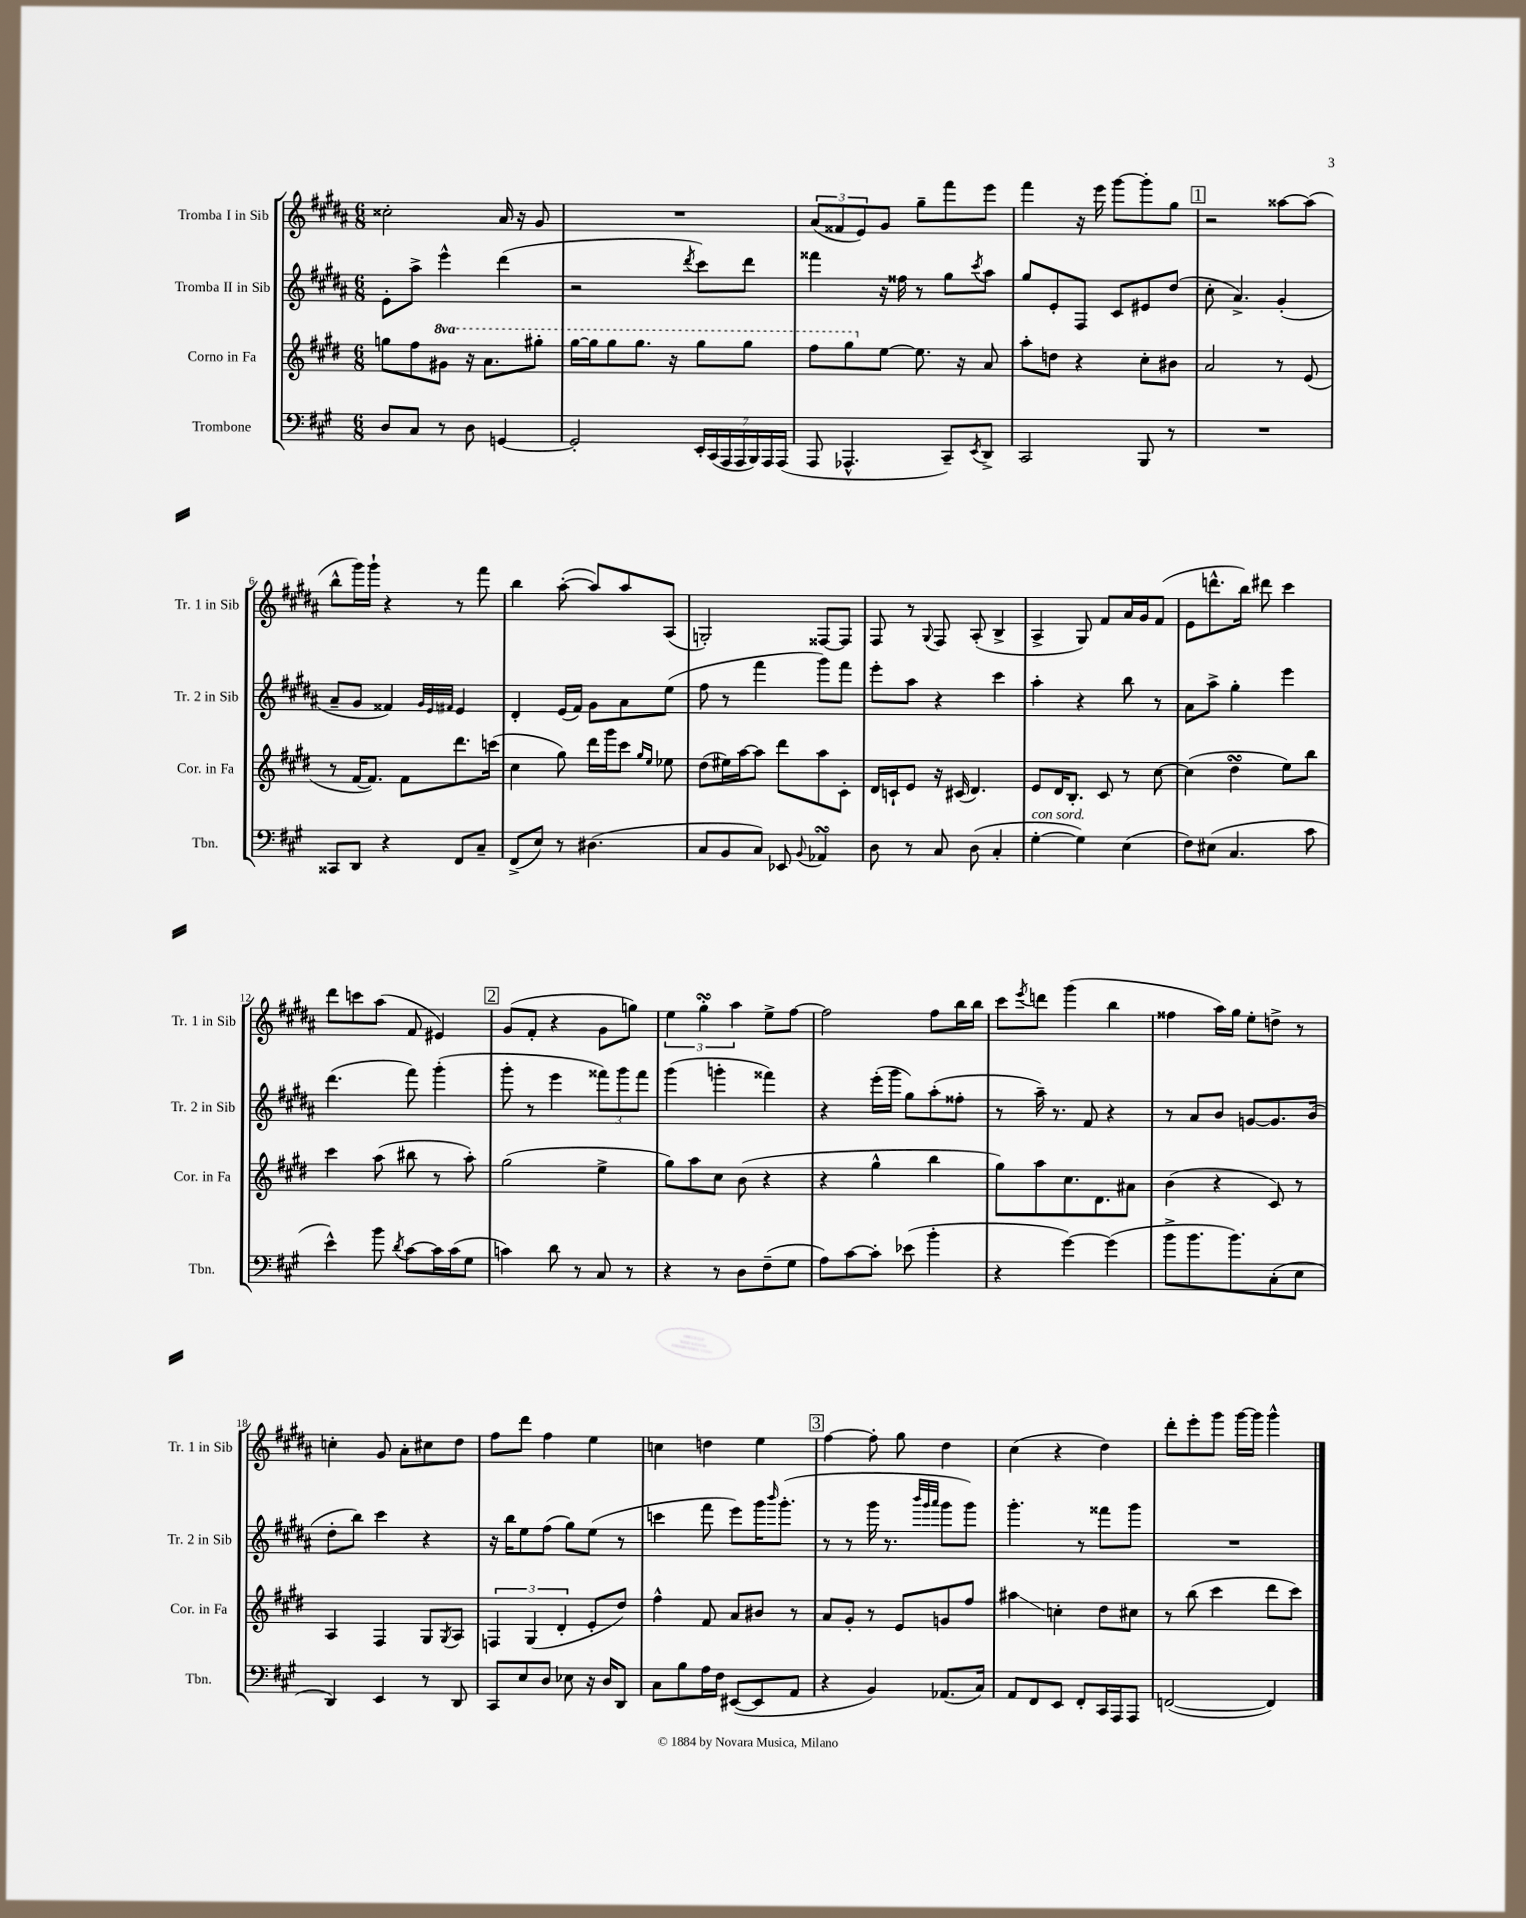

**kern	**kern	**kern	**kern
*staff4	*staff3	*staff2	*staff1
*clefF4	*clefG2	*clefG2	*clefG2
*k[f#c#g#]	*k[f#c#g#d#]	*k[f#c#g#d#a#]	*k[f#c#g#d#a#]
*M6/8	*M6/8	*M6/8	*M6/8
8D	8gg	8e'	2cc##'
8C#	8ff#	8aa#^	.
8r	8gg#	4eee^^	.
8D	16r	.	.
.	8.aa	.	.
[4GG	.	(4ddd#	16a#
.	.	.	16r
.	8ggg#'	.	8g#
=	=	=	=
2GG']	[16ggg#	2r	2.r
.	16ggg#]	.	.
.	8ggg#	.	.
.	8.ggg#	.	.
.	16r	.	.
.	.	8qddd#	.
28EE'	8ggg#	8ccc#)	.
(28CC#	.	.	.
28AAA	.	.	.
28AAA	.	.	.
.	8ggg#	8ddd#	.
28BBB)	.	.	.
28AAA	.	.	.
(28AAA	.	.	.
=	=	=	=
8AAA	8fff#	4fff##	(12a#
.	.	.	12f##
4.AAA-^^	8ggg#	.	.
.	.	.	12e)
.	[8ee	16r	8g#
.	.	16ff##	.
.	8.ee]	8r	8gg#~
8CC#~)	.	8gg#	8fff#
.	16r	.	.
8qEE	.	8qccc#	.
8DD^	8a	8aa#	8eee
=	=	=	=
2CC#	8aa'	8gg#	4fff#
.	8dd	8e'	.
.	4r	8F#	16r
.	.	.	16eee
.	.	8c#	[8ggg#
8BBB	8cc#'	8e#	8ggg#']
8r	8b#	(8dd#	8gg#
=	=	=	=
2.r	2a	8cc#'	2r
.	.	4.a#^)	.
.	8r	(4g#'	[8aa##
.	(8e	.	(8aa##]
=	=	=	=
8CC##	8r	8a#~	8bb^^
8DD	[16f#	8g#	16ggg#)
.	8.f#])	.	16ggg#`
4r	.	4f##)	4r
.	8f#	.	.
.	.	32qqg#	.
.	.	32qqe	.
.	.	32qqf#	.
8FF#	8.ddd#	4e	8r
8C#~	.	.	8fff#
.	(16ccc	.	.
=	=	=	=
(8FF#^	4cc#	4d#'	4bb
8E)	.	.	.
8r	8gg#)	(16e	([8aa#'
.	.	16f#)	.
(4.D#	16ddd#	8g#	8aa#])
.	16ggg#	.	.
.	8ccc#	8a#	8aa#
.	16qqgg#	.	.
.	16qqee	.	.
.	8ee-	(8ee	(8A#
=	=	=	=
8C#	(8dd#	8ff#	2G')
8BB	16ee#)	8r	.
.	[16aa	.	.
8C#)	8aa]	4fff#	.
8EE-	8ddd#	.	.
8qqBB	.	.	.
4AA-	8aa	8ggg#)	[8F##
.	8c#'	8fff#	8F##]
=	=	=	=
8D	16d#	8eee'	8F#
.	16c`	.	.
8r	8e	8aa#	8r
.	.	.	8qqG#
8C#	16r	4r	8F#
.	(16c#	.	.
(8D	4.d#)	.	(8A#'
4C#'	.	4ccc#	4B^
=	=	=	=
[4G#'	8e	4aa#'	4A#^
.	16d#	.	.
.	8.B'	.	.
4G#])	.	4r	8G#)
.	8c#	.	8f#
(4E	8r	8bb	16a#
.	.	.	16g#
.	[8cc#	8r	(8f#
=	=	=	=
8F#)	(4cc#]	8a#	8e
(8E#	.	8aa#^	8.ddd^^
4.C#	4dd#	4gg#'	.
.	.	.	16bb)
.	.	.	8ddd#
.	8ee)	4eee	4ccc#
8c#	8bb	.	.
=	=	=	=
4e^^)	4ccc#	(4.ddd#	8ddd#
.	.	.	8ccc
8b	(8aa	.	(8aa#
8qd	.	.	.
[8c#	8bb#	8fff#)	8f#
16c#]	8r	(4ggg#'	4e#)
(16c#	.	.	.
8G#	8aa')	.	.
=	=	=	=
4c)	(2gg#	8ggg#'	(8g#
.	.	8r	8f#'
8d	.	4eee	4r
8r	.	.	.
8C#	4ee^	12fff##)	8g#
.	.	12ggg#	.
8r	.	.	8gg)
.	.	12fff##	.
=	=	=	=
4r	8gg#)	(4ggg#	6ee
.	8aa	.	.
.	.	.	6gg#'
8r	8cc#	4ggg'	.
.	.	.	6aa#
8D	(8b	.	.
(8F#~	4r	4fff##)	8ee^
8G#	.	.	[8ff#
=	=	=	=
8A)	4r	4r	2ff#]
[8c#	.	.	.
8c#']	4gg#^^	(16eee'	.
.	.	16ggg#	.
(8e-	.	8gg#)	.
4b'	4bb	(8aa#'	8ff#
.	.	8ff##'	16bb
.	.	.	16bb
=	=	=	=
4r	8gg#)	8r	8ccc#
.	.	.	8qeee
.	8aa	16aa#~)	8ddd
.	.	8.r	.
[4g#)	8.cc#	.	(4ggg#
.	.	8f#	.
.	8.d#	.	.
(4g#]	.	4r	4bb
.	8a#	.	.
=	=	=	=
8b^	(4b	8r	4ff##
8.b	.	8a#	.
.	4r	8b	16aa#)
8.b)	.	.	16gg#
.	.	[8g	8ee'
(8C#'	8c#)	8.g]	8dd^
8E	8r	.	8r
.	.	(16b	.
=	=	=	=
4DD)	4A	8dd#'	4cc'
.	.	8bb)	.
4EE	4F#	4ccc#	8g#
.	.	.	8a#'
8r	8G#	4r	8cc#
.	8qG#	.	.
8DD	8A	.	8dd#
=	=	=	=
8CC#	6F	16r	8ff#
.	.	16bb	.
8E	.	8ee	8ddd#
.	(6G#	.	.
8D	.	(8ff#	4ff#
.	6d#'	.	.
8E-	.	8gg#)	.
16r	8e'	(8ee	4ee
16D	.	.	.
8DD	8dd#)	8r	.
=	=	=	=
8C#	4ff#^^	4ccc	4cc
8B	.	.	.
16A	8f#	8fff#	4dd
16F#	.	.	.
([8EE#	8a	8eee)	.
8EE#]	8b#	16ggg#	4ee
.	.	16qqbbb	.
.	.	(8.ggg#'	.
8AA	8r	.	.
=	=	=	=
4r	8a	8r	[4ff#
.	8g#'	8r	.
4BB)	8r	16ggg#	8ff#']
.	.	8.r	.
.	8e	.	8gg#
.	.	32qqbbb	.
.	.	32qqggg#	.
.	.	32qqaaa#	.
(8.AA-	8g	8ggg#	4dd#
.	8ff#	8ggg#)	.
16C#)	.	.	.
=	=	=	=
8AA	4aa#	4.ggg#'	(4cc#
8FF#	.	.	.
8EE	4cc'	.	4r
8FF#'	.	8r	.
16CC#	8dd#	8fff##	4dd#)
16AAA	.	.	.
8AAA	8cc#	8ggg#	.
=	=	=	=
([2FF	8r	2.r	8ddd#'
.	(8bb	.	8eee'
.	4ccc#	.	8ggg#
.	.	.	[16ggg#
.	.	.	16ggg#]
4FF])	8ddd#	.	4ggg#^^
.	8ccc#)	.	.
==	==	==	==
*-	*-	*-	*-
